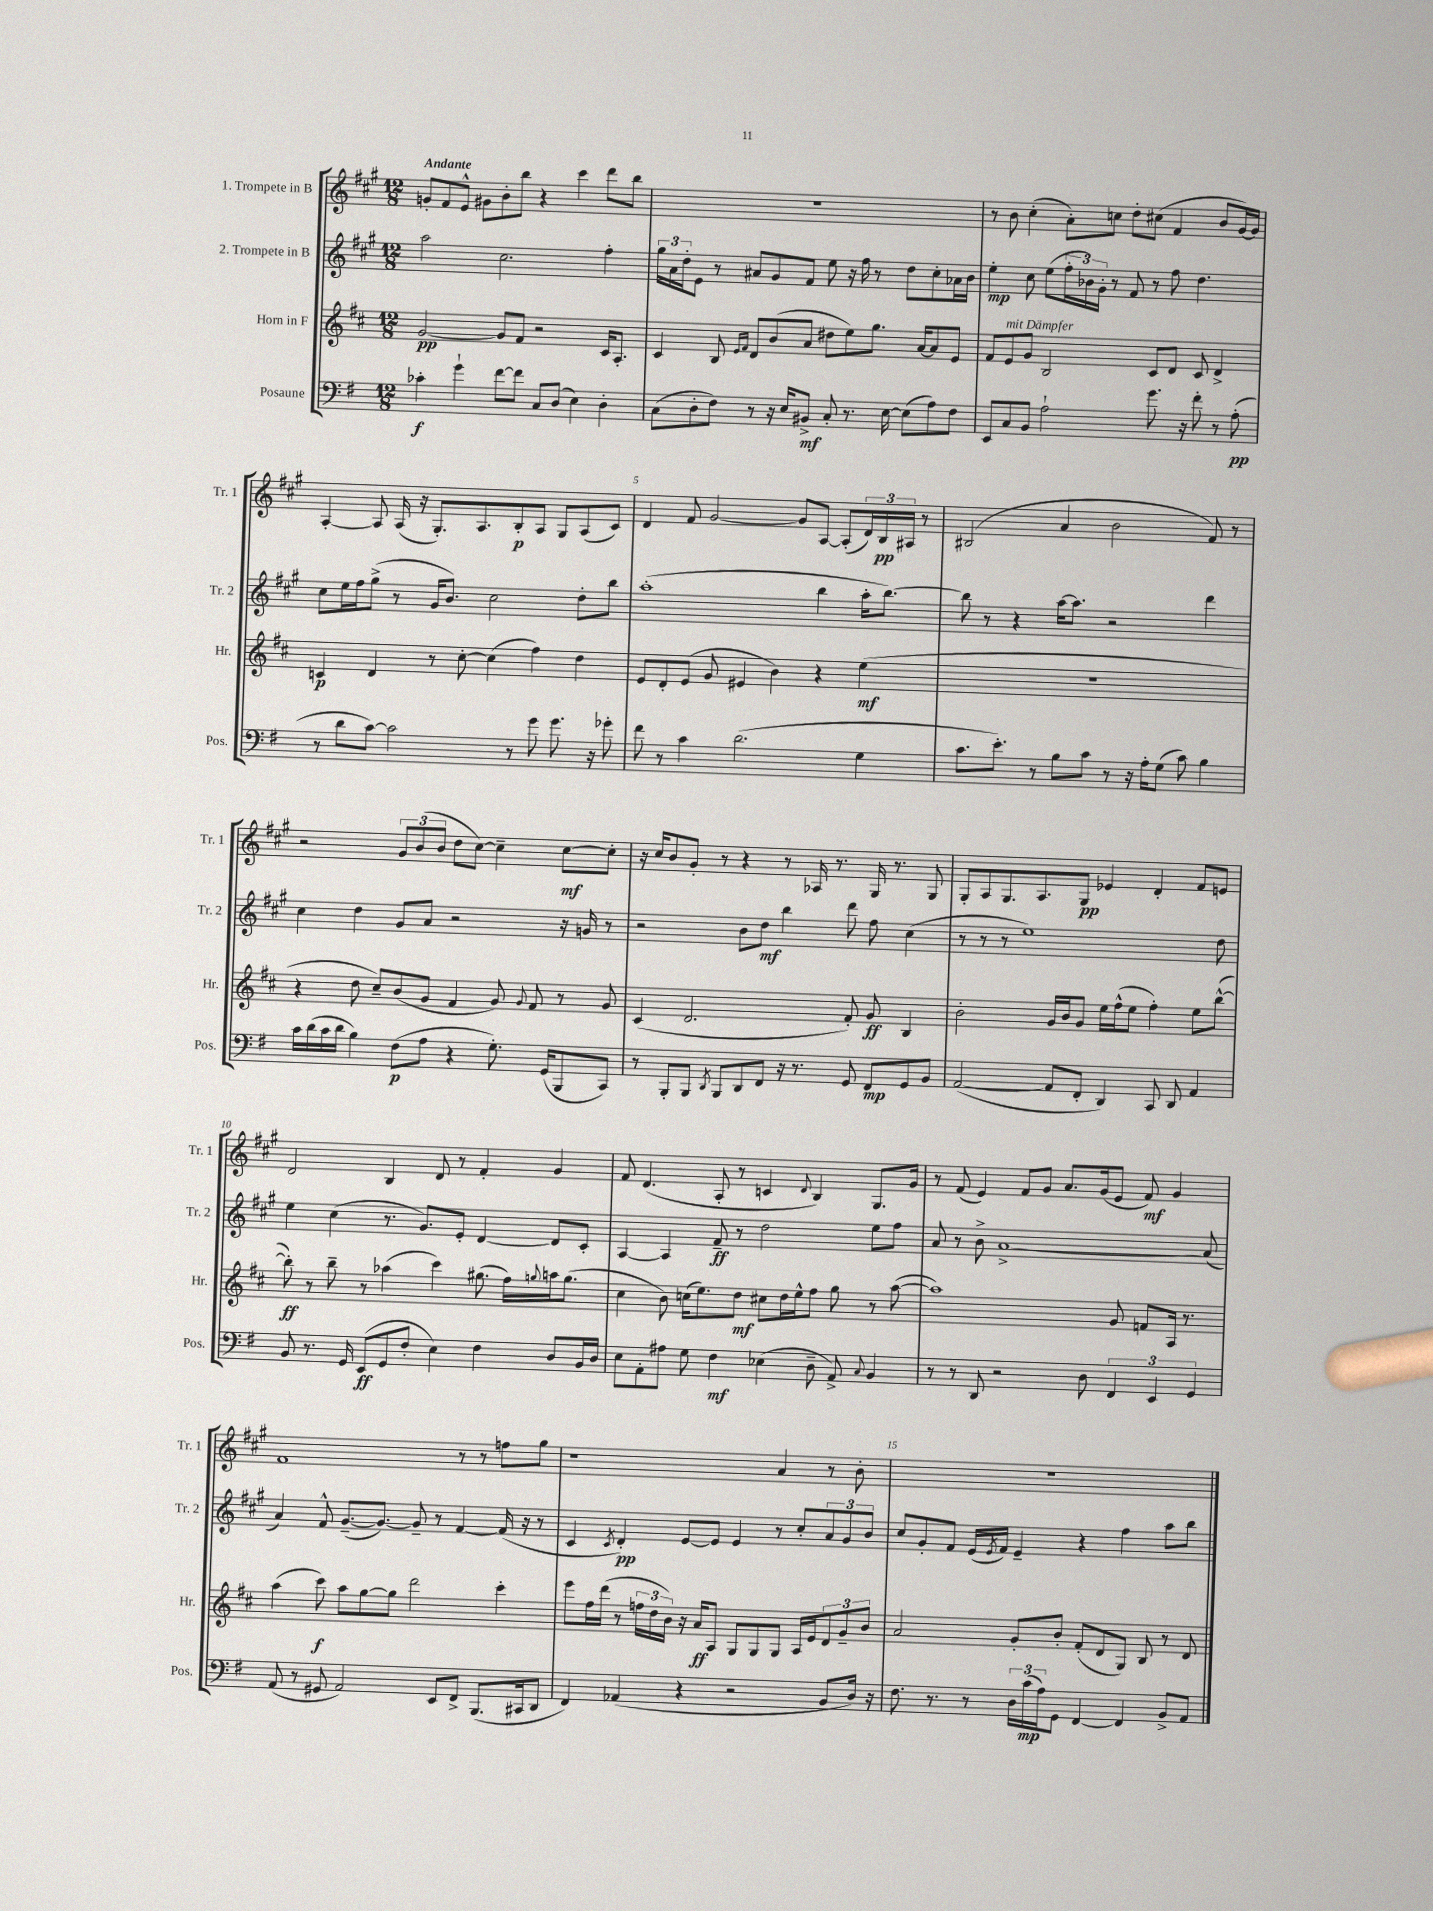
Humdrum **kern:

**kern	**dynam	**kern	**dynam	**kern	**dynam	**kern	**dynam
*part4	*part4	*part3	*part3	*part2	*part2	*part1	*part1
*staff4	*staff4	*staff3	*staff3	*staff2	*staff2	*staff1	*staff1
*I"Posaune	*	*I"Horn in F	*	*I"2. Trompete in B	*	*I"1. Trompete in B	*
*I'Pos.	*	*I'Hr.	*	*I'Tr. 2	*	*I'Tr. 1	*
*clefF4	*	*clefG2	*	*clefG2	*	*clefG2	*
*k[f#]	*	*k[f#c#]	*	*k[f#c#g#]	*	*k[f#c#g#]	*
*M12/8	*	*M12/8	*	*M12/8	*	*M12/8	*
=1	=1	=1	=1	=1	=1	=1	=1
!	!	!	!	!	!	!LO:TX:a:B:t=Andante	!
4c-X'\	f	[2g/	pp	2aa\	.	8gn'/L	.
.	.	.	.	.	.	8f#/	.
4g`\	.	.	.	.	.	8e^^/J	.
.	.	.	.	.	.	8g#X\L	.
[8f#\L	.	8g/L]	.	2.cc#\	.	8b'\	.
8f#\J]	.	8f#/J	.	.	.	8bb\J	.
8C/L	.	2r	.	.	.	4r	.
(8D/J	.	.	.	.	.	.	.
4E\)	.	.	.	.	.	4ccc#\	.
4D'\	.	16c#/KL	.	4ff#'\	.	8ddd\L	.
.	.	8.A'/J	.	.	.	.	.
.	.	.	.	.	.	8bb\J	.
=2	=2	=2	=2	=2	=2	=2	=2
(8C\L	.	4c#/	.	24gg#\LL	.	1.r	.
.	.	.	.	24a\	.	.	.
.	.	.	.	24dd'\J	.	.	.
8D'\	.	.	.	8e\J	.	.	.
8F#\J)	.	8B/	.	8r	.	.	.
.	.	16qqe/LL	.	.	.	.	.
.	.	16qqf#/JJ	.	.	.	.	.
8r	.	8d/L	.	8a#X/L	.	.	.
16r	.	(8b/	.	8g#/	.	.	.
16E/KL	.	.	.	.	.	.	.
8BB#X^/J	mf	8a/J	.	8f#/J	.	.	.
8C'/	.	8dd#X\L	.	8ee\	.	.	.
8.r	.	8ee\)	.	16r	.	.	.
.	.	.	.	16ff#\	.	.	.
.	.	8.gg\J	.	8r	.	.	.
[16E\	.	.	.	.	.	.	.
(8E\L]	.	.	.	8dd\L	.	.	.
.	.	[16a/KL	.	.	.	.	.
8A\)	.	8a/]	.	8cc#'\	.	.	.
8F#\J	.	8e/J	.	16a-X\L	.	.	.
.	.	.	.	16b\JJ	.	.	.
=3	=3	=3	=3	=3	=3	=3	=3
8EE/L	.	8f#/L	.	4ee'\	mp	8r	.
!	!	!LO:TX:a:i:t=mit Dämpfer	!	!	!	!	!
8C/	.	8e/	.	.	.	8b\	.
8BB/J	.	8g/J	.	8cc#\	.	(4cc#'\	.
2A`\	.	2B/	.	(8ee\L	.	.	.
.	.	.	.	24ff#'\L	.	8a'\L)	.
.	.	.	.	24b-X\)	.	.	.
.	.	.	.	24g#'\JJ	.	.	.
.	.	.	.	8r	.	8ccn\J	.
.	.	.	.	8f#/	.	8dd'\L	.
8.g\	.	8c#/L	.	8r	.	(8cc#X\J	.
.	.	8d/J	.	8ff#\	.	4f#/	.
16r	.	.	.	.	.	.	.
8f#'\	.	8c#/	.	4.dd\	.	.	.
8r	.	4d^/	.	.	.	8b/L	.
(8A'\	pp	.	.	.	.	[16g#/L)	.
.	.	.	.	.	.	16g#/JJ]	.
!!LO:LB:g=z
=4	=4	=4	=4	=4	=4	=4	=4
8r	.	4cn/	p	8cc#\L	.	[4A'/	.
8d\L	.	.	.	16ee\L	.	.	.
.	.	.	.	16ff#\J	.	.	.
[8c\J)	.	4d/	.	(8gg#^\J	.	8A/]	.
2c\]	.	.	.	8r	.	(16A/	.
.	.	.	.	.	.	16r	.
.	.	8r	.	16g#/KL	.	8.G#'/L)	.
.	.	.	.	8.b/J)	.	.	.
.	.	[8cc#'\	.	.	.	.	.
.	.	.	.	.	.	8.A/	.
.	.	(4cc#\]	.	2cc#\	.	.	.
8r	.	.	.	.	.	8B'/	p
8g\	.	4ff#\)	.	.	.	8A/J	.
8.g\	.	.	.	.	.	8G#/L	.
.	.	4dd\	.	8dd'\L	.	(8A/	.
16r	.	.	.	.	.	.	.
8g-X'\	.	.	.	8bb\J	.	8c#/J)	.
=5	=5	=5	=5	=5	=5	=5	=5
8f#\	.	8e/L	.	(1aa'	.	4d/	.
8r	.	8d'/	.	.	.	.	.
4c\	.	(8e/J	.	.	.	8f#/	.
.	.	8g/	.	.	.	[2g#/	.
(2.d\	.	4e#X/	.	.	.	.	.
.	.	4b\)	.	.	.	.	.
.	.	.	.	.	.	8g#/L]	.
.	.	4r	.	4bb\	.	[8A/J	.
.	.	.	.	.	.	(8A'/L]	.
4G\	.	(4ee\	mf	16aa'\KL	.	24d/L)	.
.	.	.	.	.	.	24B/	pp
.	.	.	.	[8.bb\J)	.	.	.
.	.	.	.	.	.	24A#X/JJ	.
.	.	.	.	.	.	8r	.
=6	=6	=6	=6	=6	=6	=6	=6
8.c\L	.	1.r	.	8bb\]	.	(2B#X/	.
.	.	.	.	8r	.	.	.
8.e'\J)	.	.	.	.	.	.	.
.	.	.	.	4r	.	.	.
8r	.	.	.	.	.	.	.
8B\L	.	.	.	[16aa\KL	.	4a/	.
.	.	.	.	8.aa\J]	.	.	.
8c\J	.	.	.	.	.	.	.
8r	.	.	.	2r	.	2b\	.
16r	.	.	.	.	.	.	.
16A'\KL	.	.	.	.	.	.	.
(8G\J	.	.	.	.	.	.	.
8c\)	.	.	.	.	.	.	.
4B\	.	.	.	4ddd\	.	8f#/)	.
.	.	.	.	.	.	8r	.
!!LO:LB:g=z
=7	=7	=7	=7	=7	=7	=7	=7
16c\LL	.	4r	.	4cc#\	.	2r	.
(16d\	.	.	.	.	.	.	.
16c\	.	.	.	.	.	.	.
16d\JJ	.	.	.	.	.	.	.
4B\)	.	8dd\	.	4dd\	.	.	.
.	.	8cc#~/L)	.	.	.	.	.
(8F#\L	p	(8b/	.	8g#/L	.	12g#/L	.
.	.	.	.	.	.	(12b/	.
8A\J	.	8g/J	.	8a/J	.	.	.
.	.	.	.	.	.	12b/J	.
4r	.	4f#/	.	2r	.	8dd\L	.
.	.	.	.	.	.	[8cc#\J)	.
8.G'\)	.	8g/)	.	.	.	4cc#~\]	.
.	.	8qqg/	.	.	.	.	.
.	.	8f#/	.	.	.	.	.
(16GG/KL	.	.	.	.	.	.	.
8BBB/	.	8r	.	16r	.	[8cc#\L	mf
.	.	.	.	16gn/	.	.	.
8CC/J)	.	8g/	.	8r	.	8cc#'\J]	.
=8	=8	=8	=8	=8	=8	=8	=8
8r	.	(4c#/	.	2r	.	16r	.
.	.	.	.	.	.	16cc#/KL	.
8BBB'/L	.	.	.	.	.	8b/	.
8BBB/J	.	2.d/	.	.	.	8g#'/J	.
8qDD/	.	.	.	.	.	.	.
8BBB/L	.	.	.	.	.	8r	.
8DD/	.	.	.	8b\L	.	4r	.
8FF#/J	.	.	.	8dd\J	mf	.	.
16r	.	.	.	4bb\	.	8r	.
8.r	.	.	.	.	.	.	.
.	.	.	.	.	.	16A-X/	.
.	.	.	.	.	.	8.r	.
8GG/	.	8f#'/)	.	8ddd\	.	.	.
8FF#/L	mp	8g/	ff	8ff#\	.	16G#/	.
.	.	.	.	.	.	8.r	.
8GG/	.	4B/	.	(4cc#\	.	.	.
8BB/J	.	.	.	.	.	8G#/	.
=9	=9	=9	=9	=9	=9	=9	=9
([2AA/	.	2b'\	.	8r	.	8G#'/L	.
.	.	.	.	8r	.	8A/	.
.	.	.	.	8r	.	8.G#/	.
.	.	.	.	1ee)	.	.	.
.	.	.	.	.	.	8.A/	.
8AA/L]	.	16g/LL	.	.	.	.	.
.	.	16b/J	.	.	.	.	.
8FF#'/J	.	8g/J	.	.	.	8G#/J	pp
4DD/)	.	16ee\LL	.	.	.	4e-X/	.
.	.	(16ff#^^\J	.	.	.	.	.
.	.	8ee\J	.	.	.	.	.
8CC/	.	4ff#'\)	.	.	.	4d'/	.
8DD/	.	.	.	.	.	.	.
4AA/	.	8ee\L	.	.	.	8f#/L	.
.	.	([8bb^^\J	.	8dd\	.	8en/J	.
!!LO:LB:g=z
=10	=10	=10	=10	=10	=10	=10	=10
8BB/	.	8bb'\])	ff	4ee\	.	2d/	.
8.r	.	8r	.	.	.	.	.
.	.	8bb~\	.	(4cc#\	.	.	.
16GG/	.	.	.	.	.	.	.
(8EE/L	ff	8r	.	.	.	.	.
8GG/	.	(4aa-X\	.	8.r	.	4B/	.
8F#'/J	.	.	.	.	.	.	.
.	.	.	.	8.g#/L)	.	.	.
4E\)	.	4ccc#\)	.	.	.	8d/	.
.	.	.	.	8e'/J	.	8r	.
4F#\	.	(8.gg#X\	.	[4d/	.	4f#'/	.
.	.	16ff#\LL)	.	.	.	.	.
.	.	8qqggn/	.	.	.	.	.
8D/L	.	16aan\J	.	8d/L]	.	4g#/	.
.	.	(8.gg\J	.	.	.	.	.
16BB/L	.	.	.	8c#'/J	.	.	.
16D/JJ	.	.	.	.	.	.	.
=11	=11	=11	=11	=11	=11	=11	=11
8E\L	.	4cc#\	.	[4A/	.	8f#/	.
8AA'\	.	.	.	.	.	(4.d/	.
8A#X\J	.	8b\)	.	4A/]	.	.	.
8G\	.	(16ccn\KL	.	.	.	.	.
.	.	8.ee\)	.	.	.	.	.
4F#\	mf	.	.	8f#~/	ff	8A'/	.
.	.	8dd\J	mf	8r	.	8r	.
(4E-X\	.	8cc#X\L	.	2dd\	.	4cn/	.
.	.	16dd\L	.	.	.	.	.
.	.	16ee^^\J	.	.	.	.	.
.	.	.	.	.	.	8qqd/	.
8D~\	.	8ff#\J	.	.	.	4B/)	.
8AA^/)	.	8gg\	.	.	.	.	.
8qqC/	.	.	.	.	.	.	.
4BB/	.	8r	.	8ee\L	.	8.G#/L	.
.	.	([8aa\	.	8ff#\J	.	.	.
.	.	.	.	.	.	16g#/Jk	.
=12	=12	=12	=12	=12	=12	=12	=12
8r	.	1aa])	.	8a/	.	8r	.
8r	.	.	.	8r	.	(8f#/	.
8DD/	.	.	.	8b^\	.	4e/)	.
2r	.	.	.	[1a^	.	.	.
.	.	.	.	.	.	8f#/L	.
.	.	.	.	.	.	8g#/J	.
.	.	.	.	.	.	8.a/L	.
8D\	.	.	.	.	.	.	.
.	.	.	.	.	.	(16g#/k	.
6FF#/	.	8g/	.	.	.	8e/J	.
.	.	8fn/L	.	.	.	8f#/)	mf
6EE/	.	.	.	.	.	.	.
.	.	16A/Jk	.	.	.	4g#/	.
.	.	8.r	.	.	.	.	.
6GG/	.	.	.	.	.	.	.
.	.	.	.	(8a/]	.	.	.
!!LO:LB:g=z
=13	=13	=13	=13	=13	=13	=13	=13
(8AA/	.	(4aa\	.	4a/)	.	1f#	.
8r	.	.	.	.	.	.	.
8GG#X/	.	8ccc#\)	f	8f#^^/	.	.	.
2AA/)	.	8aa\L	.	([8.g#~/L	.	.	.
.	.	[8gg\	.	.	.	.	.
.	.	.	.	8.g#/J_)	.	.	.
.	.	8gg\J]	.	.	.	.	.
.	.	2ddd\	.	8g#~/]	.	.	.
8EE/L	.	.	.	8r	.	.	.
8FF#^/J	.	.	.	[4f#/	.	8r	.
(8.BBB/L	.	.	.	.	.	8r	.
.	.	4ccc#'\	.	(16f#/]	.	8ffn\L	.
16CC#X/k	.	.	.	16r	.	.	.
8DD/J	.	.	.	8r	.	8gg#\J	.
=14	=14	=14	=14	=14	=14	=14	=14
4FF#/)	.	8eee\L	.	4c#/	.	1r	.
.	.	16ff#\L	.	.	.	.	.
.	.	(16ddd\JJ	.	.	.	.	.
.	.	.	.	8qc#/	.	.	.
(4AA-X/	.	8r	.	4d'/)	pp	.	.
.	.	24ffn\LL	.	.	.	.	.
.	.	24dd\	.	.	.	.	.
.	.	24b\JJ)	.	.	.	.	.
4r	.	16r	.	[8e/L	.	.	.
.	.	16a/KL	ff	.	.	.	.
.	.	8A/J	.	8e/J]	.	.	.
2r	.	8G/L	.	4e/	.	.	.
.	.	8G/	.	.	.	.	.
.	.	8G/J	.	8r	.	4a/	.
.	.	16A/LL	.	8cc#'/L	.	.	.
.	.	16e/J	.	.	.	.	.
8BB/L	.	12d/	.	12a/	.	8r	.
.	.	12g~/	.	12g#/	.	.	.
16D/Jk)	.	.	.	.	.	8b'\	.
.	.	12b/J	.	12b/J	.	.	.
16r	.	.	.	.	.	.	.
=15	=15	=15	=15	=15	=15	=15	=15
8.F#\	.	2a/	.	8cc#/L	.	1.r	.
.	.	.	.	8g#'/	.	.	.
8.r	.	.	.	.	.	.	.
.	.	.	.	8f#/J	.	.	.
8r	.	.	.	(16e/LL	.	.	.
.	.	.	.	8qe/	.	.	.
.	.	.	.	16f#/JJ)	.	.	.
24D\LL	.	8g'/L	.	4e~/	.	.	.
(24c\	mp	.	.	.	.	.	.
24A\J)	.	.	.	.	.	.	.
8GG\J	.	8b'/J	.	.	.	.	.
[4FF#/	.	(8f#'/L	.	4r	.	.	.
.	.	8d/	.	.	.	.	.
4FF#/]	.	8G/J)	.	4ff#\	.	.	.
.	.	8B/	.	.	.	.	.
8BB^/L	.	8r	.	8aa\L	.	.	.
8AA/J	.	8d/	.	8bb\J	.	.	.
==	==	==	==	==	==	==	==
*-	*-	*-	*-	*-	*-	*-	*-
